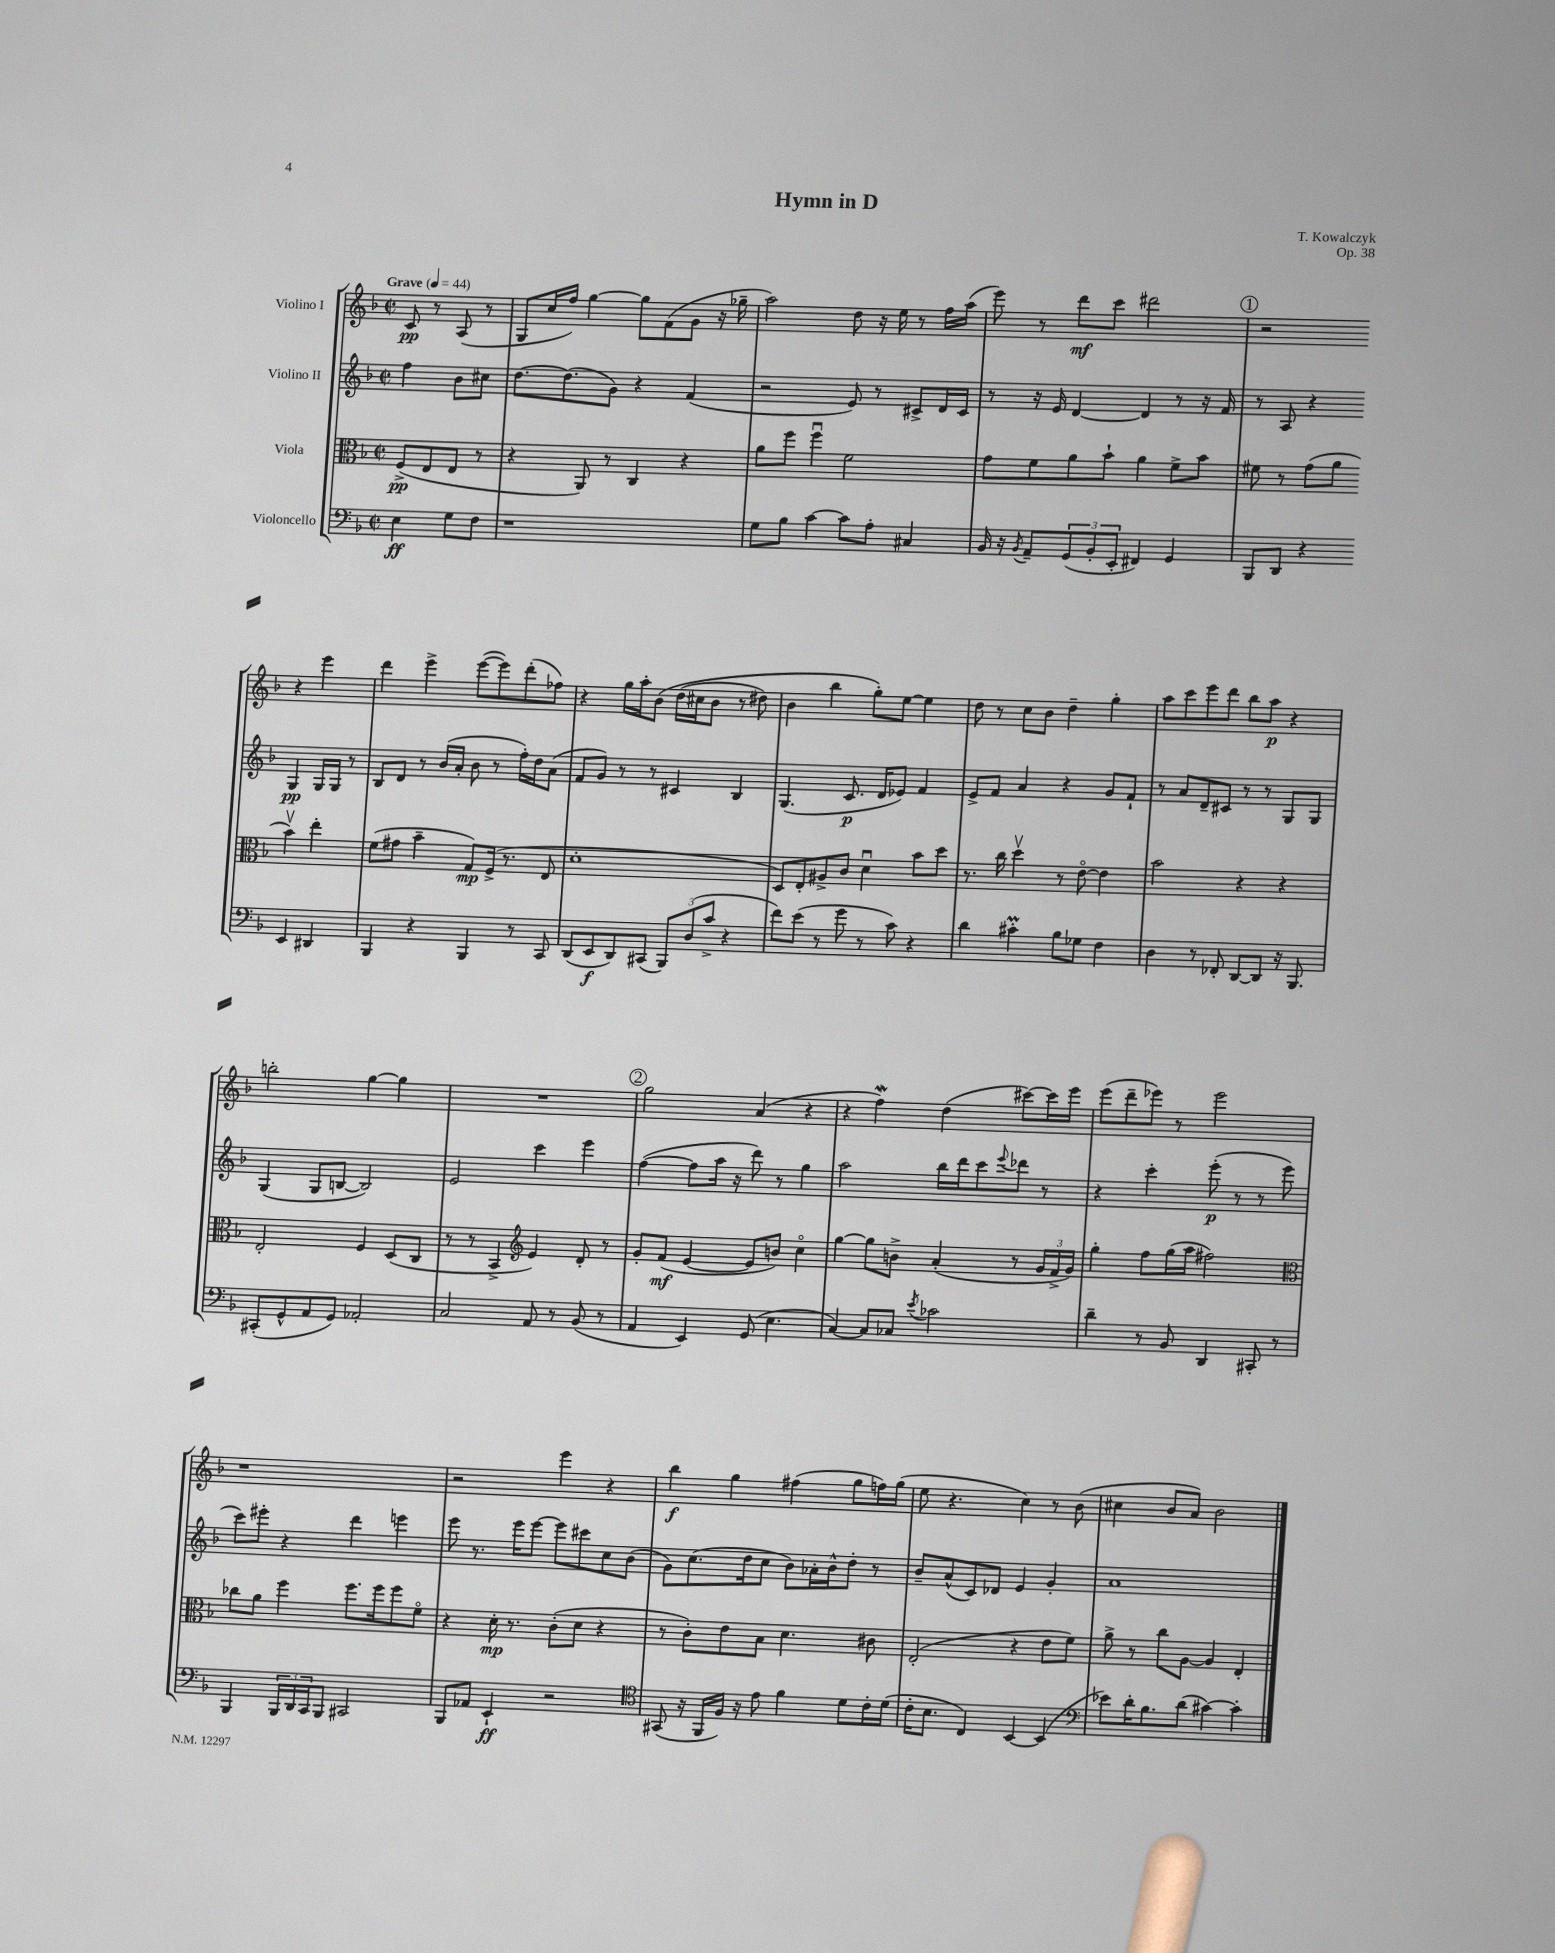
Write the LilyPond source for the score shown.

\header { title = "Hymn in D" composer = "T. Kowalczyk" opus = "Op. 38" }
<<
\new StaffGroup <<
\new Staff = "s0" \with { instrumentName = "Violino I" } {
    \clef treble \key f \major \defaultTimeSignature \time 2/2 \partial 2 \tempo "Grave" 4 = 44
    c'8\pp r8 a8( r8 |
    g8 c''16 f''16) g''4~ g''8 f'8( g'8 r16 ges''16-- |
    a''2) d''8 r16 e''16 r8 f''16 a''16( |
    e'''8) r8 d'''8\mf c'''8 dis'''2 |
    \mark \markup { \circle "1" } r2 r4 e'''4 |
    d'''4 e'''4-> e'''8~( e'''8) d'''8-.( fes''8) |
    r4 g''16 a''16-. bes'8\( d''16( cis''16 bes'8 r8 dis''8) |
    bes'4 bes''4 g''8-.\) e''8~ e''4 |
    d''8 r8 c''8 bes'8 d''4-- g''4-. |
    a''8 c'''8 e'''8 d'''8 bes''8 a''8\p r4 |
    b''2-. g''4~ g''4 |
    R1 |
    \mark \markup { \circle "2" } g''2 a'4( r4 |
    r4 f''4\mordent) d''4( cis'''8~) cis'''16 e'''16 |
    e'''8( d'''8-- ees'''8) r8 ees'''2 |
    r1 |
    r2 e'''4 r4 |
    bes''4\f g''4 fis''4( g''8 f''16) g''16( |
    e''8 r4. c''4) r8 bes'8( |
    cis''4 bes'8 a'8) bes'2 \bar "|." |
}
\new Staff = "s1" \with { instrumentName = "Violino II" } {
    \clef treble \key f \major \defaultTimeSignature \time 2/2 \partial 2
    f''4 bes'8 cis''8 |
    d''8.~ d''8.( g'8) r4 f'4( |
    r2 e'8) r8 cis'8-> d'16 cis'16 |
    r8 r16 e'16 d'4~ d'4 r8 r16 f'16 |
    \mark \markup { \circle "1" } r8 a8 r4 g4\pp g16 g16 r8 |
    bes8 d'8 r8 bes'16( a'16-. bes'8 r8 f''16-.) d''16 a'8( |
    f'8 g'8) r8 r8 cis'4 bes4 |
    g4.( c'8.\p d'16 ees'8) f'4 |
    e'8-> f'8 a'4 r4 g'8 f'8-! |
    r8 a'8 d'8-- cis'8 r8 r8 g8 g8 |
    g4( g8 b8~ b2) |
    e'2 c'''4 e'''4 |
    \mark \markup { \circle "2" } f''4~( f''8 a''16 r16 d'''8) r8 g''4 |
    a''2 bes''16 d'''16 c'''8 \appoggiatura { e'''8 } des'''8 r8 |
    r4 c'''4-. e'''8-.\p( r8 r8 e'''8 |
    c'''8) eis'''8-. r4 d'''4 e'''4 |
    e'''8 r8. e'''16 e'''8~ e'''8 cis'''8 c''8 bes'8( |
    g'8) c''8.( d''16 c''8 bes'8) aes'16-. bes'16-^ d''8-. r8 |
    bes'8-- a'8-^( c'8) des'8 e'4 g'4-. |
    a'1 \bar "|." |
}
\new Staff = "s2" \with { instrumentName = "Viola" } {
    \clef alto \key f \major \defaultTimeSignature \time 2/2 \partial 2
    f8->\pp( e8 e8 r8 |
    r4 a,8) r8 c4 r4 |
    a'8 f''8 f''4\downbow f'2 |
    g'8 f'8 a'8 bes'8-! a'4 f'8-> bes'8 |
    \mark \markup { \circle "1" } fis'8 r8 g'8( a'8 bes'4\upbow) e''4-. |
    f'8( gis'8 bes'4-- g8\mp) f16->( r8. e8 |
    d'1-. |
    d8) e8-. ais8-> c'8 d'4\downbow bes'8 d''8 |
    r8. c''16 d''4\upbow r8 e'8~\flageolet e'4 |
    bes'2 r4 r4 |
    e2-. f4 d8( c8 |
    r8 r8 bes,4-> \clef treble e'4) d'8-. r8 |
    \mark \markup { \circle "2" } g'8-. f'8\mf( e'4~ e'8 b'8) c''4\flageolet |
    g''4~ g''8 b'8-> a'4-.( r8 \tuplet 3/2 { g'16 f'16-> g'16) } |
    g''4-. f''8 g''16( a''16 fis''2) |
    \clef alto ces''8 a'8 f''4 f''8. f''16 f''8 f'8\flageolet |
    r4 d'16-.\mp r8. c'8-.( d'8 r4 |
    r8 c'8-.) e'8 bes8 d'4. cis'8 |
    e2-.( r4 e'8 f'8) |
    a'8-> r8 c''8 a8~ a4 e4-. \bar "|." |
}
\new Staff = "s3" \with { instrumentName = "Violoncello" } {
    \clef bass \key f \major \defaultTimeSignature \time 2/2 \partial 2
    e4\ff g8 f8 |
    r1 |
    g8 bes8 c'4~ c'8 a8-. cis4 |
    bes,16 r16 \acciaccatura { bes,8 } a,8-- \tuplet 3/2 { g,8( bes,8-. e,8-. } fis,4) g,4 |
    \mark \markup { \circle "1" } bes,,8 d,8 r4 e,4 dis,4 |
    bes,,4 r4 bes,,4 r8 c,8 |
    d,8( e,8\f d,8) cis,8( \tuplet 3/2 { bes,,8) d8( c'8-> } r4 |
    f'8) e'8( r8 g'8 r8 c'8) r4 |
    d'4 cis'4-.\prall bes8 ges8 f4 |
    d4 r8 fes,8-. d,8~ d,8 r16 bes,,8. |
    cis,8-.( g,8-^ a,8 g,8) aes,2-. |
    c2 a,8 r8 bes,8( r8 |
    \mark \markup { \circle "2" } a,4 e,4) g,8( e4. |
    c4~) c8 ces8 \acciaccatura { e'8 } ces'2 |
    d'4-- r8 bes,8 d,4 cis,8-. r8 |
    bes,,4 \tuplet 3/2 { bes,,16 d,16 c,16 } bes,,8 cis,2 |
    bes,,8 aes,8 e,4-!\ff r2 |
    \clef tenor gis,8( r16 f,16 f16) r16 e'8 f'4 d'8 c'16-. d'16( |
    c'16-. bes8. c4) bes,4~ bes,4( |
    \clef bass ees'8) d'16-. bes8. d'8( cis'4~) cis'4-. \bar "|." |
}
>>
>>
\layout { \context { \Score \remove "Bar_number_engraver" } }
